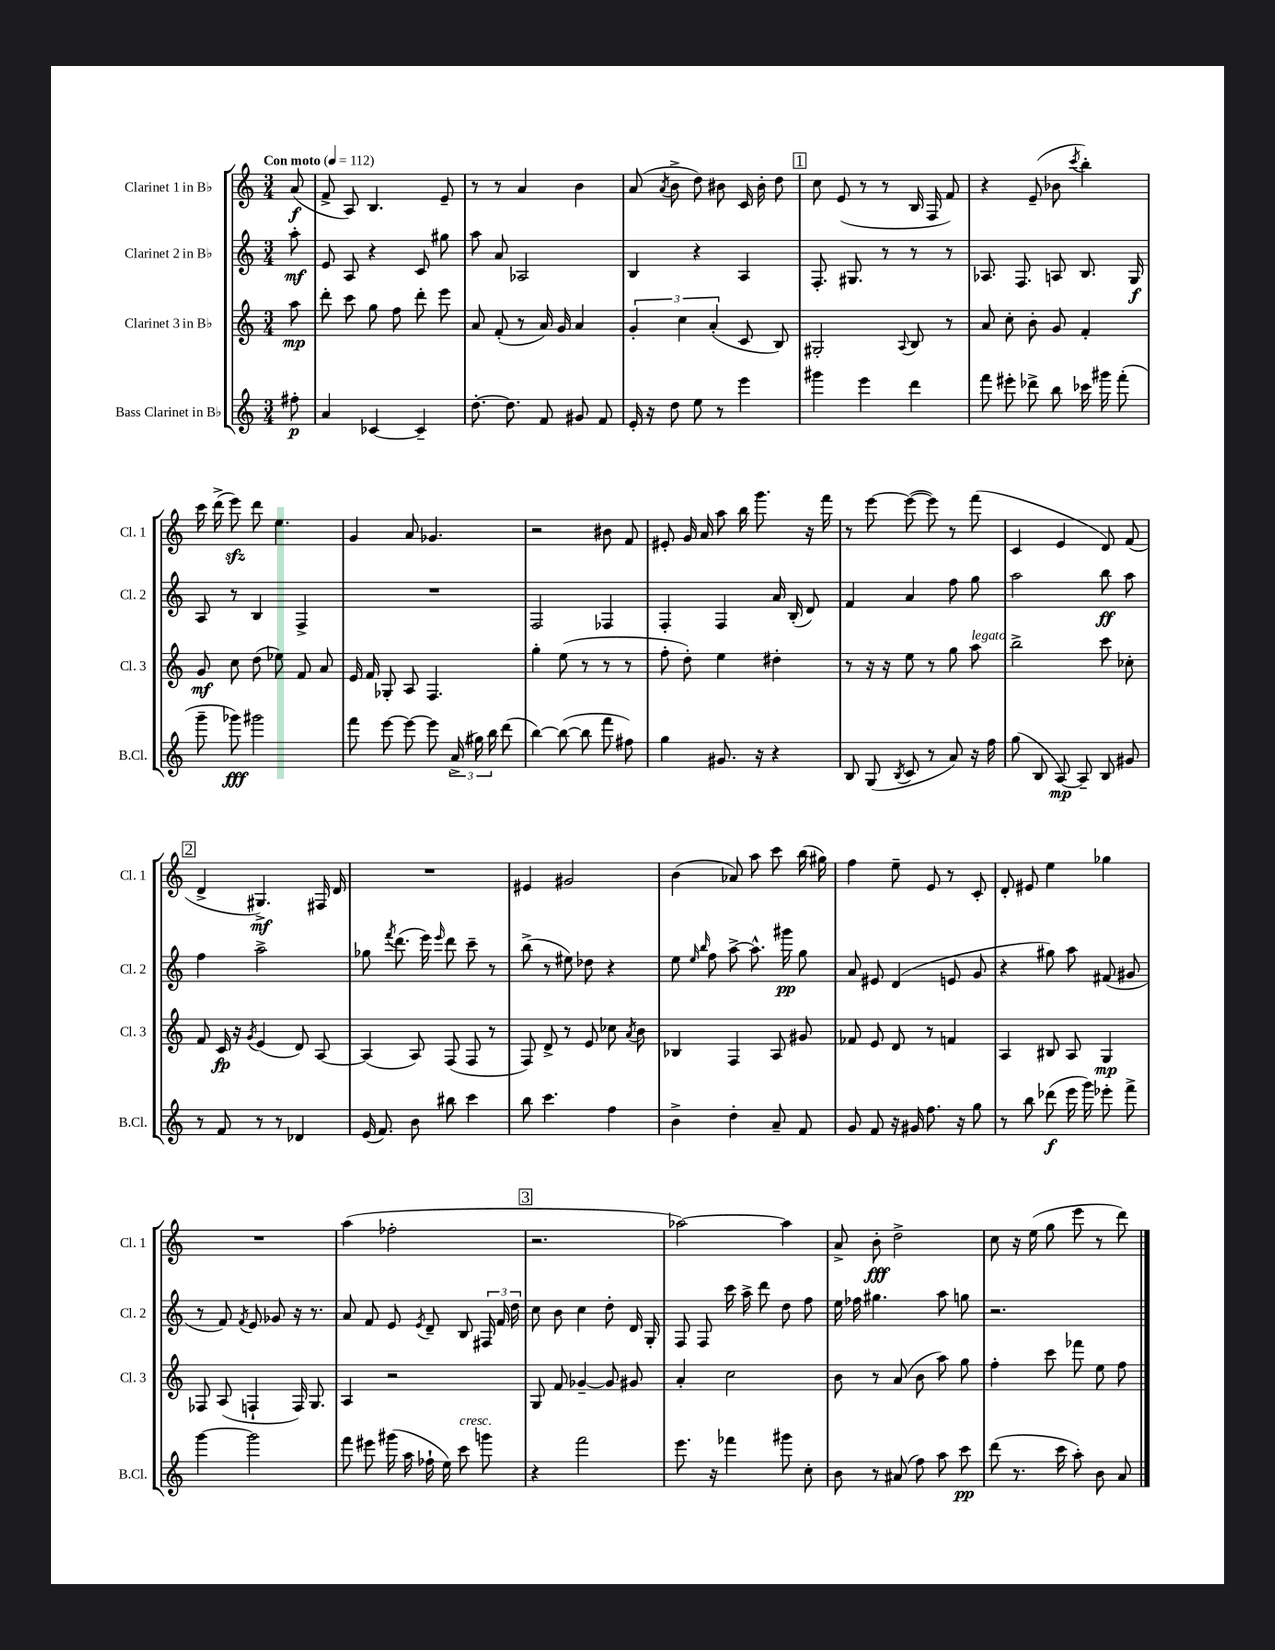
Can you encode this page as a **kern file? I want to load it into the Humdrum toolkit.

**kern	**kern	**kern	**kern
*staff4	*staff3	*staff2	*staff1
*clefG2	*clefG2	*clefG2	*clefG2
*k[]	*k[]	*k[]	*k[]
*M3/4	*M3/4	*M3/4	*M3/4
*MM112	*MM112	*MM112	*MM112
8ff#'\	8aa\	8aa'\	(8a/
=	=	=	=
4a/	8ddd'\	8e/	8f^/
.	8ccc\	8A/	8A/)
[4c-/	8gg\	4r	4.B/
.	8ff\	.	.
4c-~/]	8ddd'\	8c/	.
.	8eee\	8gg#\	8e~/
=	=	=	=
[8.dd'\	8a/	8aa\	8r
.	(8f'/	8a/	8r
8.dd\]	.	.	.
.	8r	2A-/	4a/
8f/	16a/)	.	.
.	16g/	.	.
8g#/	4a/	.	4b\
8f/	.	.	.
=	=	=	=
16e'/	6g'/	4B/	(8a/
16r	.	.	.
.	.	.	8qa/
8dd\	.	.	8b^\
.	6cc\	.	.
8ee\	.	4r	8dd\)
.	(6a'/	.	.
8r	.	.	8b#\
4eee\	8c/	4A/	16c/
.	.	.	16b#'\
.	8B/)	.	8dd\
=	=	=	=
4ggg#\	2G#'/	8.F'/	8cc\
.	.	.	(8e/
.	.	8.G#/	.
4eee\	.	.	8r
.	.	8r	8r
.	8qqA/	.	.
4ddd\	8B/	8r	16B/
.	.	.	16F/
.	8r	8r	8f/)
=	=	=	=
8fff\	8a/	8.A-/	4r
8eee#'\	8cc'\	.	.
.	.	8.F/	.
8ddd-^\	8b'\	.	(8e~/
8bb\	8g/	8A/	8b-\
.	.	.	8qccc/
16ccc-\	4f'/	8.B/	4bb'\)
16ggg#\	.	.	.
(8fff'\	.	.	.
.	.	16G/	.
=	=	=	=
8ggg~\	8g/	8A/	16ccc\
.	.	.	(16ddd^\
8ggg-\)	8cc\	8r	8eee\)
2ggg#\	(8dd\	4B/	8ddd\
.	8ee-\)	.	4.ee\
.	8f/	4F^/	.
.	8a/	.	.
=	=	=	=
8fff\	16e/	2.r	4g/
.	16f/	.	.
[8eee\	8G-'/	.	.
8eee\_	8A/	.	8a/
8eee\]	4.F/	.	4.g-/
(24a^/	.	.	.
24gg#\)	.	.	.
24bb\	.	.	.
(8ddd\	.	.	.
=	=	=	=
[4bb\)	4gg'\	2F/	2r
(8bb\_	(8ee\	.	.
8bb\]	8r	.	.
8fff\	8r	4F-/	8b#\
8ff#\)	8r	.	8f/
=	=	=	=
4gg\	8ff'\	4F'/	8e#'/
.	8dd'\)	.	16g/
.	.	.	16a/
8.g#/	4ee\	4F/	8aa\
.	.	.	16bb\
16r	.	.	8.ggg\
4r	4dd#'\	16a/	.
.	.	(16B'/	.
.	.	8d/)	16r
.	.	.	16fff\
=	=	=	=
8B/	8r	4f/	8r
(8G/	16r	.	[8eee\
.	16r	.	.
8qB/	.	.	.
8c/	8ee\	4a/	(8eee\_
8r	8r	.	8eee\])
8a/)	8gg\	8ff\	8r
16r	8aa\	8gg\	(8fff\
16ff\	.	.	.
=	=	=	=
(8gg\	2bb^\	2aa\	4c/
8B/	.	.	.
[8A/)	.	.	4e/
8A~/]	.	.	.
8B/	8ccc\	8bb\	8d/)
8g#/	8cc-'\	8aa\	(8f/
=	=	=	=
8r	8f/	4ff\	4d^/
8f/	16c/	.	.
.	16r	.	.
.	8qg/	.	.
8r	(4e/	2aa^\	4.G#^/)
8r	.	.	.
4d-/	8d/)	.	.
.	[8A/	.	16F#/
.	.	.	16d/
=	=	=	=
(16e/	(4A/]	8gg-\	2.r
8.f/)	.	.	.
.	.	8qfff/	.
.	.	(8.ddd\	.
8b\	8A/)	.	.
.	.	16eee\)	.
.	.	16qqeee/	.
8bb#\	(8F/	8ddd\	.
4ccc\	8F/	8ccc~\	.
.	8r	8r	.
=	=	=	=
8bb\	8F/)	(8bb^\	4e#/
4.ccc\	8d^/	8r	.
.	8r	8ee#\)	2g#/
.	8e/	8dd-\	.
4ff\	8cc-\	4r	.
.	8qa/	.	.
.	8b\	.	.
=	=	=	=
4b^\	4B-/	8ee\	(4b\
.	.	16qqee/	.
.	.	16qqbb/	.
.	.	8ff\	.
4dd'\	4F/	[8aa^\	8a-/)
.	.	8.aa^^\]	8aa\
8a~/	8A/	.	8ccc\
.	.	16ggg#\	.
8f/	8g#/	8gg\	(16bb\
.	.	.	16gg#\)
=	=	=	=
8g/	8f-/	8a/	4ff\
8f/	8e/	8e#/	.
16r	8d/	(4d/	8ee~\
16g#/	.	.	.
8.ff\	8r	.	8e/
.	4f/	8e/	8r
16r	.	.	.
8gg\	.	8g/	8c'/
=	=	=	=
8r	4A/	4r	8d'/
8bb\	.	.	8e#/
(8ddd-\	8B#/	8gg#\)	4ee\
16eee\	8A/	8aa\	.
16ggg\)	.	.	.
8eee-'\	4G/	(8f#/	4gg-\
8fff^\	.	8g#/	.
=	=	=	=
[4ggg\	8F-/	8r	2.r
.	(8A/	8f/)	.
.	.	8qf/	.
2ggg\]	4F`/	8e/	.
.	.	8g-/	.
.	16F/)	16r	.
.	8.G/	8.r	.
=	=	=	=
8fff\	4A/	8a/	(4aa\
8eee#\	.	8f/	.
(16ggg#\	2r	8e/	2ff-'\
16aa\	.	.	.
.	.	8qe/	.
16ff-`\	.	8d~/	.
16ee\)	.	.	.
8ccc\	.	8B/	.
8ggg\	.	24F#/	.
.	.	24f/	.
.	.	24dd\	.
=	=	=	=
4r	8G/	8cc\	2.r
.	8f/	8b\	.
2fff\	[4g-~/	4cc\	.
.	8g-/]	8dd'\	.
.	8g#/	16d/	.
.	.	16G'/	.
=	=	=	=
8.eee\	4a'/	8F/	[2aa-\)
.	.	8F/	.
16r	.	.	.
4fff-\	2cc\	16ccc\	.
.	.	16aa^\	.
.	.	8ddd\	.
8ggg#\	.	8dd\	4aa-\]
8cc'\	.	8ff\	.
=	=	=	=
8b\	8b\	16ee\	8a^/
.	.	16ff-\	.
8r	8r	4.gg#\	8b'\
(8a#/	(8a/	.	2dd^\
8ff\)	8b\	.	.
8aa\	8aa\)	8aa\	.
8ccc\	8gg\	8gg\	.
=	=	=	=
(8ddd\	4ff'\	2.r	8cc\
8.r	.	.	16r
.	.	.	(16ee\
.	8ccc\	.	8gg\
16ccc\	.	.	.
8aa'\)	8fff-\	.	8eee\
8b\	8ee\	.	8r
8a/	8ff\	.	8ddd\)
==	==	==	==
*-	*-	*-	*-
